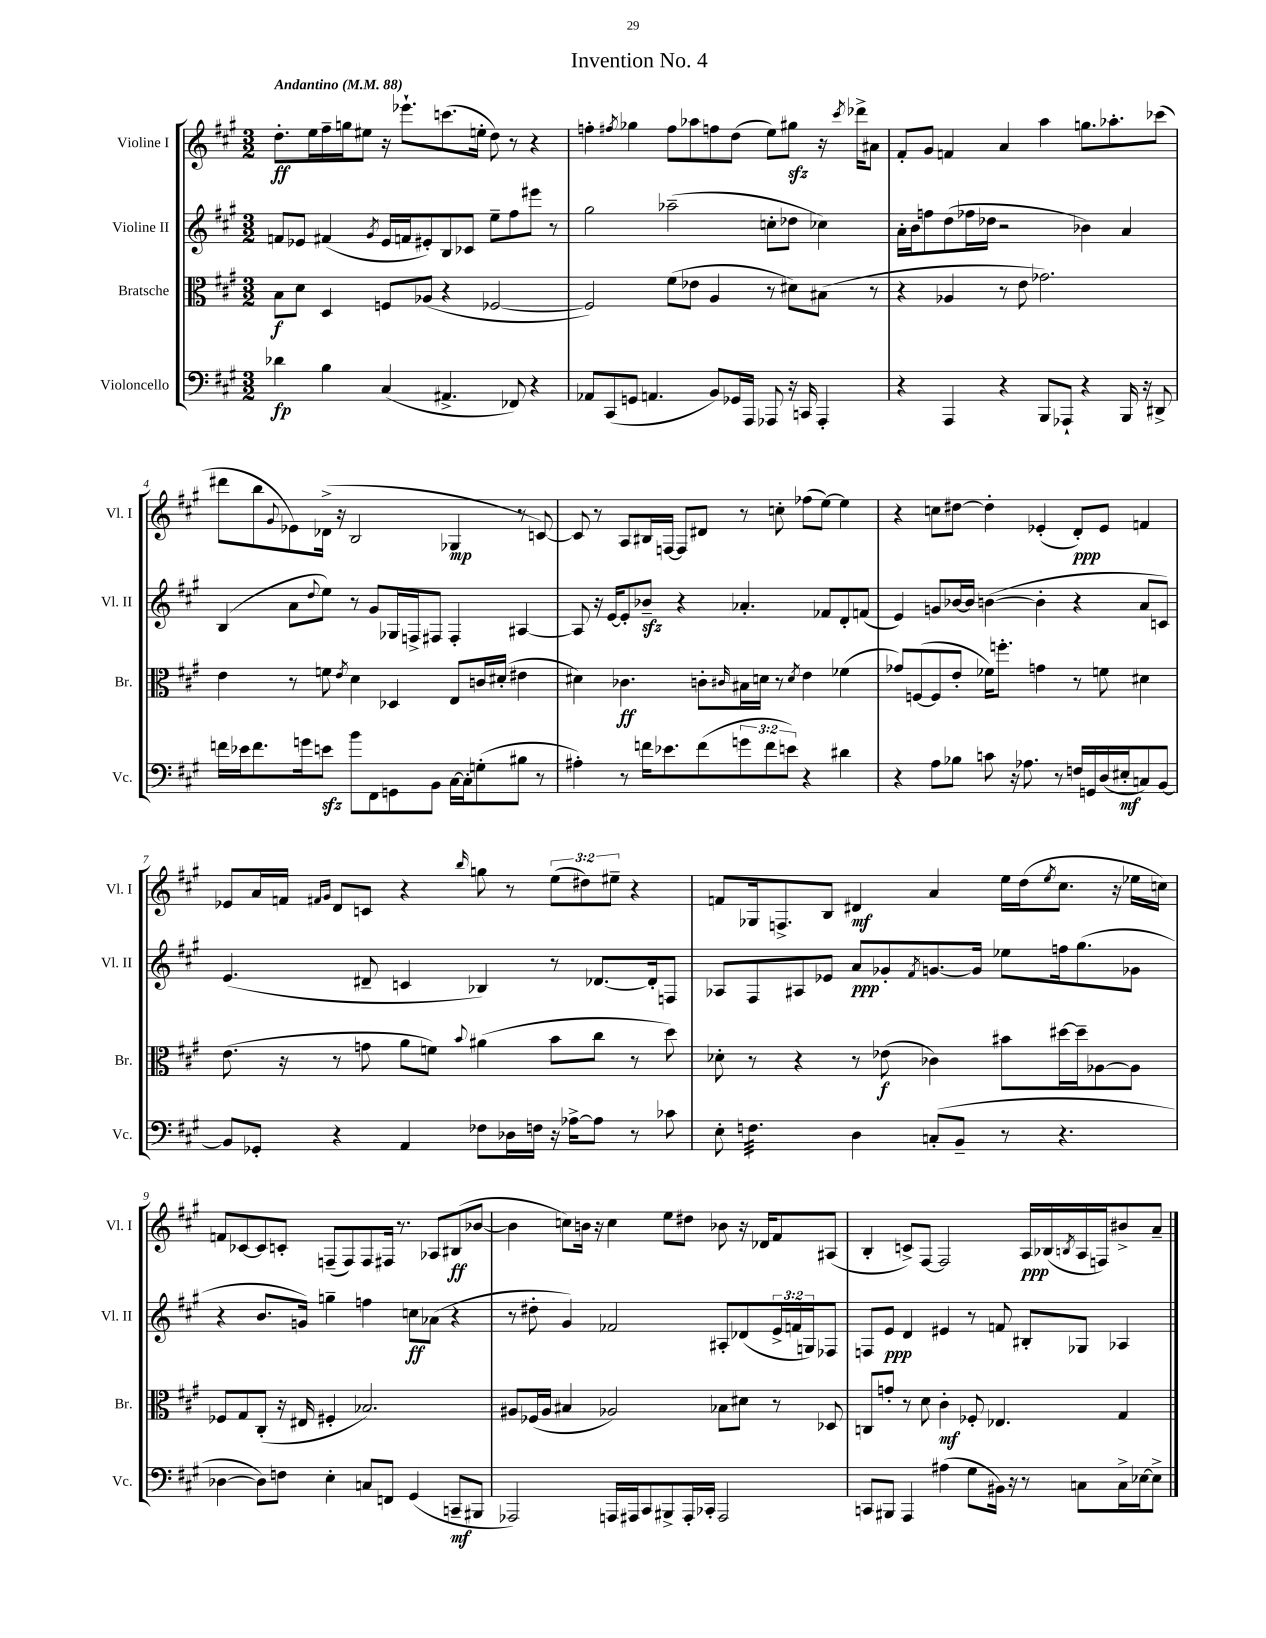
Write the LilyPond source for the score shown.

\header { title = "Invention No. 4" }
<<
\new StaffGroup <<
\new Staff = "s0" \with { instrumentName = "Violine I" shortInstrumentName = "Vl. I" } {
    \clef treble \key a \major \numericTimeSignature \time 3/2 \override Staff.TupletNumber.text = #tuplet-number::calc-fraction-text \tempo "Andantino" 4 = 88
    d''8.-.\ff e''16 fis''16-- g''16 eis''8 r16 ees'''8.-! c'''8.( e''16-. d''8) r8 r4 |
    f''4-. \acciaccatura { fis''8 } ges''4 fis''8 aes''8 f''8 d''8( e''8) gis''8\sfz r16 \acciaccatura { cis'''8 } des'''16-> ais'8 |
    fis'8-. gis'8 f'4 a'4 a''4 g''8. aes''8.-. ces'''8( |
    dis'''8 b''8 \appoggiatura { gis'8 } ees'8) des'16->( r16 b2 ges4\mp r8 c'8~) |
    c'8 r8 a8 bis16 f16~ f8 dis'8 r8 c''8-. fes''8( e''8~) e''4 |
    r4 c''8 dis''8~ dis''4-. ees'4-.( d'8-.\ppp) ees'8 f'4 |
    ees'8 a'16 f'16 \grace { fis'16 gis'16 } d'8 c'8 r4 \grace { b''16 } g''8 r8 \tuplet 3/2 { e''8( dis''8) eis''8-- } r4 |
    f'8 ges16 f8.-> b8 dis'4\mf a'4 e''16 d''16( \acciaccatura { e''8 } cis''8. r16 ees''16 c''16) |
    f'8 ces'8~ ces'8 c'8-. f8--( f8) f8 fis16 r8. aes8 bis8\ff( bes'8~ |
    bes'4 c''8) b'16 r16 c''4 e''8 dis''8 bes'8 r16 des'16 fis'8 ais8( |
    b4-. c'8->) fis8~ fis2 a16\ppp bes16( \acciaccatura { b8 } a16 f16) bis'8-> a'8-- \bar "|." |
}
\new Staff = "s1" \with { instrumentName = "Violine II" shortInstrumentName = "Vl. II" } {
    \clef treble \key a \major \numericTimeSignature \time 3/2 \override Staff.TupletNumber.text = #tuplet-number::calc-fraction-text
    f'8 ees'8 fis'4( \acciaccatura { gis'8 } ees'16 f'16 eis'8-.) b8 ces'8 e''8-- fis''8 eis'''8 r8 |
    gis''2 aes''2--( c''8-. des''8 ces''4) |
    a'16-. b'16 f''8 d''8( fes''16 des''16 r2 bes'4) a'4 |
    b4( a'8 \appoggiatura { d''8 } e''8) r8 gis'8 ges16 f16-> fis8 fis4-. ais4~ |
    ais8 r16 e'16~ e'8-. bes'8--\sfz r4 aes'4.-. fes'8 d'8-. f'8( |
    e'4) g'8 bes'16~ bes'16 b'4~( b'4-. r4 a'8 c'8) |
    e'4.( dis'8-- c'4 bes4) r8 des'8.~ des'16-. f8 |
    aes8 fis8 ais8 ees'8 a'8\ppp ges'8-. \acciaccatura { fis'8 } g'8.~ g'16 ees''8 f''16 gis''8.( ges'8 |
    r4 b'8. g'16) g''4-- f''4 c''8\ff aes'8( r4 |
    r8 dis''8-. gis'4) fes'2 ais8-. des'8( \tuplet 3/2 { e'16-> f'16 g16) } fes8 |
    f8 e'8\ppp d'4 eis'4 r8 f'8 bis8-. ges8 aes4 \bar "|." |
}
\new Staff = "s2" \with { instrumentName = "Bratsche" shortInstrumentName = "Br." } {
    \clef alto \key a \major \numericTimeSignature \time 3/2
    b8\f d'8 d4 f8 aes8( r4 fes2~ |
    fes2) fis'8( ees'8 a4 r8 dis'8) bis8( r8 |
    r4 aes4 r8 e'8 ges'2.) |
    e'4 r8 f'8 \acciaccatura { e'8 } d'4 des4 e8 c'16 dis'16-.( eis'4 |
    dis'4) ces'4.\ff c'8-. \grace { cis'16 } bis16 d'16 r8 \acciaccatura { d'8 } e'4 fes'4( |
    ges'8) f8~( f8 e'8-. fes'16) f''8.-. g'4 r8 f'8 dis'4 |
    e'8.( r16 r8 g'8 a'8 f'8) \appoggiatura { b'8 } ais'4( b'8 cis''8 r8 d''8) |
    des'8-. r8 r4 r8 ees'8\f( ces'4) bis'8 dis''16~ dis''16-- aes8~ aes8 |
    fes8 gis8 cis8-.( r16 eis16 fis4-. bes2.) |
    ais8 fes16( ais16 bis4 aes2) bes8 dis'8 r8 des8 |
    c8 g'8-. r8 d'8 cis'4-.\mf fes8-. ees4. gis4 \bar "|." |
}
\new Staff = "s3" \with { instrumentName = "Violoncello" shortInstrumentName = "Vc." } {
    \clef bass \key a \major \numericTimeSignature \time 3/2 \override Staff.TupletNumber.text = #tuplet-number::calc-fraction-text
    des'4\fp b4 cis4( ais,4.-> fes,8) r4 |
    aes,8 cis,8( g,8 a,4. b,8) ges,16 a,,16 aes,,8 r16 c,16 aes,,4-. |
    r4 a,,4 r4 b,,8 aes,,8-! r4 b,,16 r16 dis,8-> |
    f'16 ees'16 f'8. g'16 e'8\sfz b'8 fis,8 g,8 b,8 cis16~ cis16-. g8-.( bis8 r8 |
    ais4-.) r8 f'16 ees'8. f'8( \tuplet 3/2 { g'8 f'8 e'8) } r4 dis'4 |
    r4 a8 bes8 c'8 r16 aes8. r8 f16 g,16 d16( eis16-.\mf c8) b,8~ |
    b,8 ges,8-. r4 a,4 fes8 des16 f16 r16 aes16~-> aes8 r8 ces'8 |
    e8-. f4.:32 d4 c8-.( b,8-- r8 r4. |
    des4~ des8) f8 e4-. c8 f,8 gis,4( c,8--\mf bis,,8 |
    aes,,2) a,,16 ais,,16 cis,8 bis,,8-> ais,,16-. ces,16-. ais,,2 |
    c,8 bis,,8 a,,4 ais4( gis8 bis,16) r16 r8 c8 c16-> ees16~ ees8-> \bar "|." |
}
>>
>>
